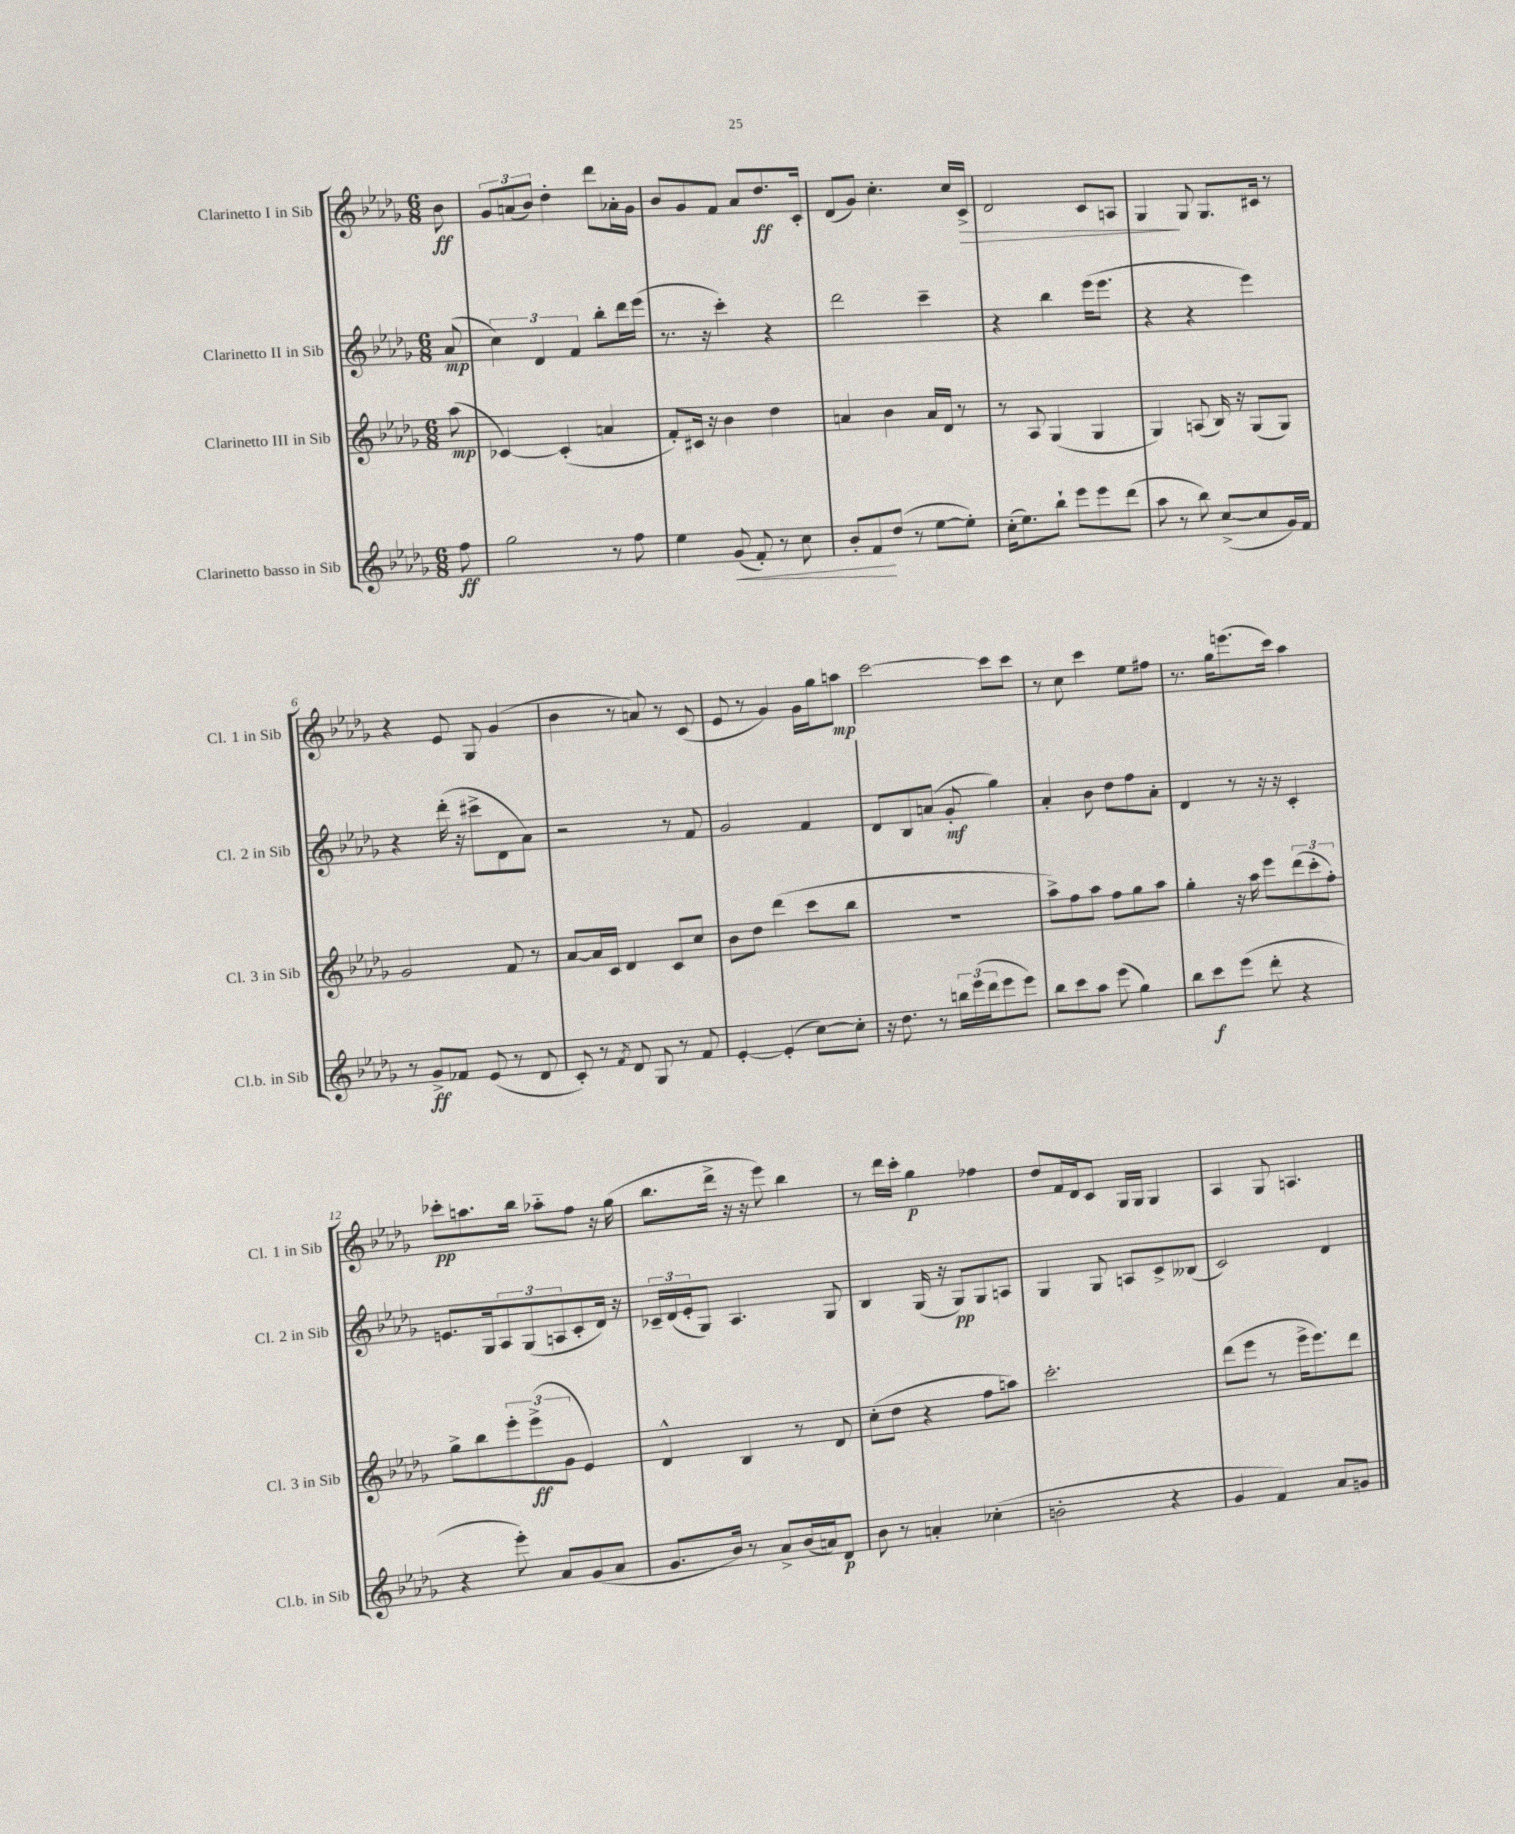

**kern	**kern	**kern	**kern
*staff4	*staff3	*staff2	*staff1
*clefG2	*clefG2	*clefG2	*clefG2
*k[b-e-a-d-g-]	*k[b-e-a-d-g-]	*k[b-e-a-d-g-]	*k[b-e-a-d-g-]
*M6/8	*M6/8	*M6/8	*M6/8
8ff	(8aa-	(8a-	8b-
=	=	=	=
2gg-	[4c-)	6cc)	12g-
.	.	.	(12a
.	.	6d-	12b-)
.	(4c-']	.	4dd-'
.	.	6f	.
8r	4a	8bb-'	8ddd-
8ff	.	16ddd-	16a-'
.	.	(16eee-	16g-
=	=	=	=
4ee-	8f')	8.r	8b-
.	16c#	.	8g-
.	16r	16r	.
(8g-	4b-	4ccc')	8f
8f')	.	.	8a-
8r	4dd-	4r	8.dd-
8cc	.	.	.
.	.	.	16c'
=	=	=	=
8b-'	4a	2ddd-	(8d-
8f	.	.	8g-)
(8dd-	4b-	.	4.cc'
8r	.	.	.
[8ee-	16a	4ccc~	.
.	16d-	.	.
8ee-'])	8r	.	16cc
.	.	.	16c^
=	=	=	=
(16cc'	8r	4r	2d-
8.ee-)	.	.	.
.	8A-	.	.
8bb-`	(4G-	4bb-	.
8eee-	.	.	.
8eee-	4G-	(16eee-	8c
.	.	8.eee-	.
(8ddd-	.	.	8A
=	=	=	=
8aa-	4G-)	4r	4G-
8r	.	.	.
8bb-)	(8A	4r	8G-
([8cc^	16B-)	.	8.G-
.	16r	.	.
8cc]	(8G-	4eee-)	.
.	.	.	16c#
16g-)	8G-)	.	8r
16f	.	.	.
=	=	=	=
8r	2g-	4r	4r
8g-^	.	.	.
8f-	.	(16ddd-'	8e-
.	.	16r	.
(8e-	.	8ccc#^	8G-
8r	8f	8d-	(4g-
8d-	8r	8a-)	.
=	=	=	=
8c')	[8a-	2r	4b-
8r	16a-]	.	.
.	16c	.	.
8qf	.	.	.
8d-	4d-	.	8r
8G-	.	.	8a)
8r	8c	8r	8r
8f	8cc	8f	(8c
=	=	=	=
[4e-'	8b-	2g-	8e-
.	8dd-	.	8r
(4e-']	(4ddd-	.	4g-)
[8cc)	8ccc	4f	16g-
.	.	.	16gg-
8cc']	8bb-	.	8aa
=	=	=	=
16r	2.r	8d-	[2ccc
8.dd-	.	.	.
.	.	8B-	.
8r	.	(8a	.
24bb	.	8g-'	.
(24eee-	.	.	.
24ddd-	.	.	.
8eee-	.	4gg-)	8ccc]
8eee-)	.	.	8ccc
=	=	=	=
8bb-	8aa-^)	4a-'	8r
8ccc	8ff	.	8cc
8aa-	8aa-	8b-	4ccc
(8eee-	8ff	8dd-	.
4gg-)	8gg-	8ff	8ee-
.	8aa-	8a-'	8ff#
=	=	=	=
8bb-	4gg-'	4d-	8.r
8ccc	.	.	.
.	.	.	16gg-
(8eee-	16r	8r	(8.eee
.	16aa-	.	.
8ddd-'	8eee-	16r	.
.	.	16r	16ccc)
4r	(12ddd-	4c'	4aa-
.	12ccc'	.	.
.	12ff')	.	.
=	=	=	=
4r	8gg-^	8.e	8ccc-'
.	8bb-	.	8.aa
.	.	16G-	.
8eee-')	12eee-'	12A-	.
.	.	.	16bb-
.	(12eee-^	(12G-	.
8a-	.	.	8aa-'~
.	12g-	12A	.
(8g-	4e-)	8c'	8ff
8a-	.	16d-)	16r
.	.	16r	(16gg-
=	=	=	=
8.g-	4d-^^	24c-~	8.bb-
.	.	(24d-	.
.	.	24e-'	.
.	.	8G-)	.
16b-)	.	.	16ddd-^
8r	4B-	4.A-	16r
.	.	.	16r
8a-^	.	.	8eee-)
(16b-	8r	.	4bb-
16a)	.	.	.
8d-	8d-	8G-	.
=	=	=	=
8b-	(8cc'	4B-	8r
8r	8dd-	.	16ddd-
.	.	.	16ccc'
4a'	4r	(16G-	4gg-
.	.	16r	.
.	.	8G-)	.
(4cc-'	8ff	8G-	4ff-
.	8aa)	8A	.
=	=	=	=
2b'	2.ccc'	4G-	8dd-
.	.	.	16f
.	.	.	16d-
.	.	8G-	8c
.	.	8A	16G-
.	.	.	16G-
4r	.	8c^	4G-
.	.	(8B--	.
=	=	=	=
4g-	(8ddd-	2c)	4A-
.	8eee-	.	.
4f)	8r	.	8G-
.	16eee-^	.	4.A
.	8.eee-)	.	.
8a-	.	4d-	.
8g	8ddd-	.	.
==	==	==	==
*-	*-	*-	*-
